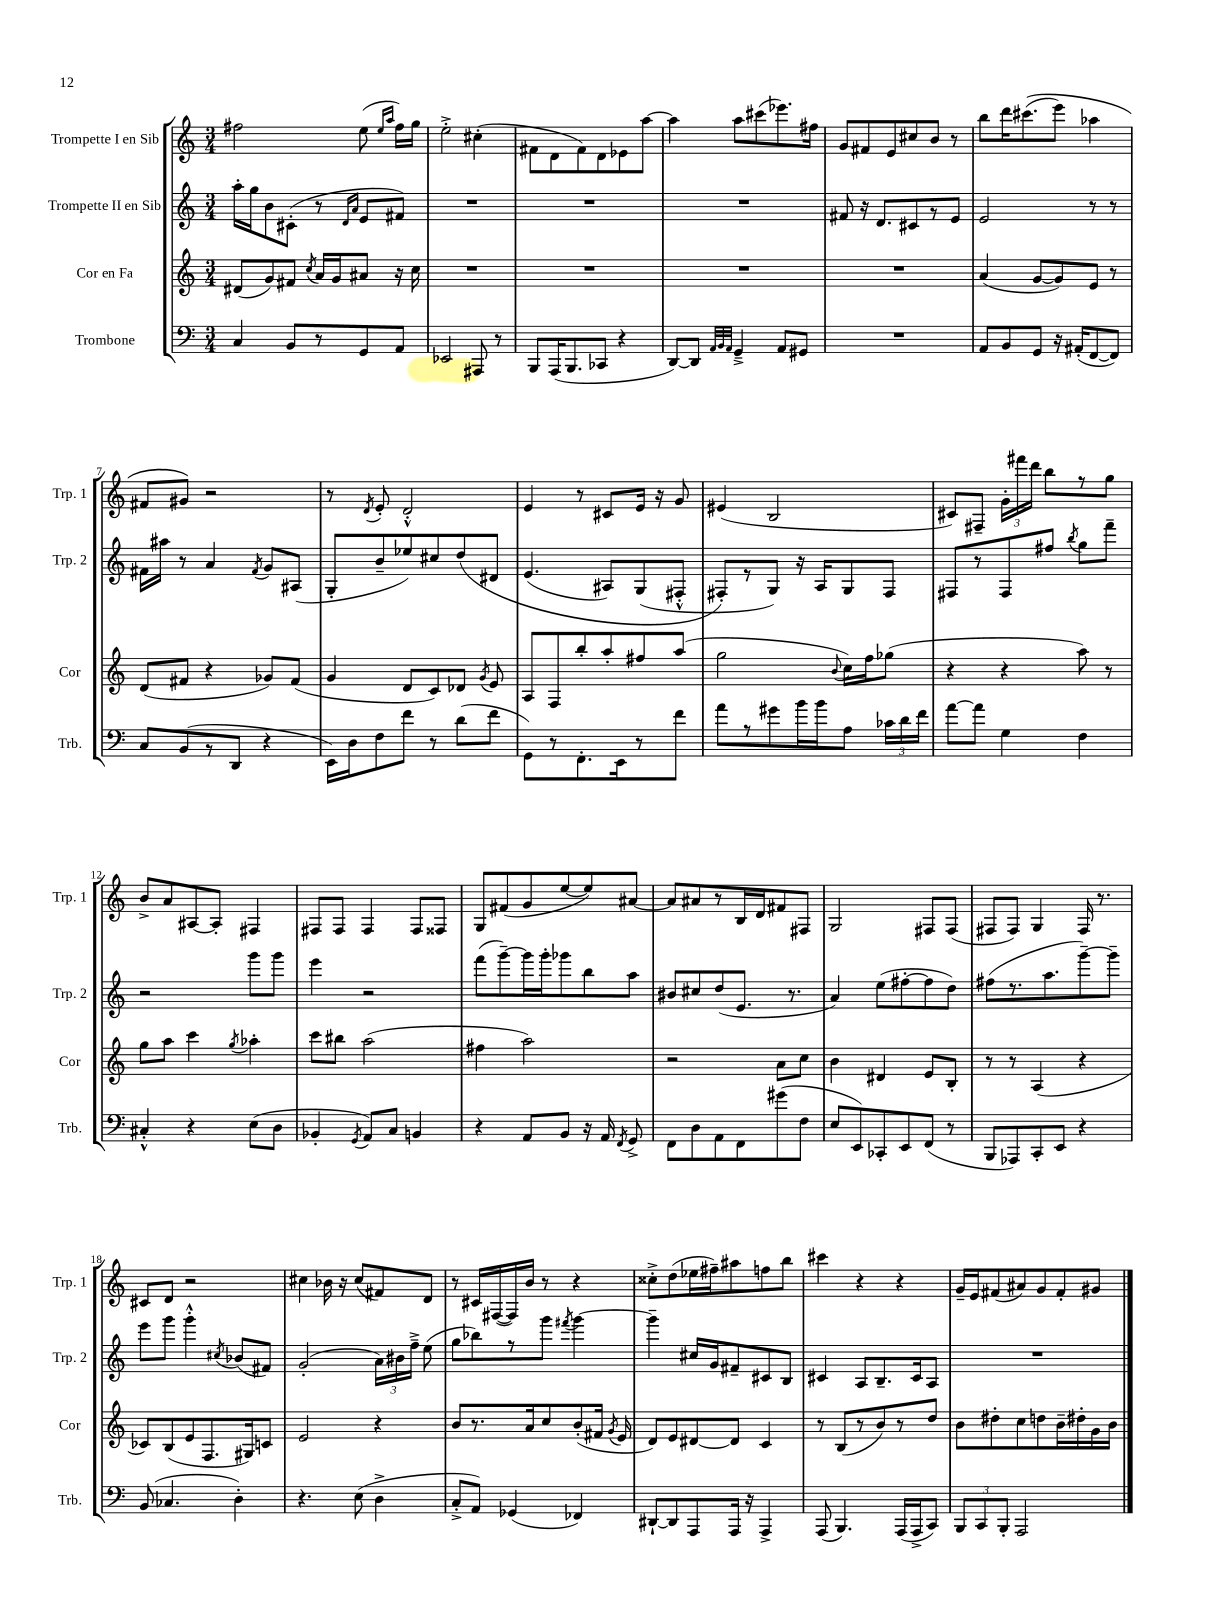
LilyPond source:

<<
\new StaffGroup <<
\new Staff = "s0" \with { instrumentName = "Trompette I en Sib" shortInstrumentName = "Trp. 1" } {
    \clef treble \key c \major \numericTimeSignature \time 3/4
    \autoBeamOff fis''2 e''8( \grace { e''16[ a''16] } fis''16[) g''16] |
    e''2-.-> cis''4-.( |
    fis'8[ d'8 fis'8) d'8 ees'8 a''8]~ |
    a''4 a''8[ cis'''8( ees'''8.) fis''16] |
    g'8[ fis'8 e'8 cis''8 b'8] r8 |
    b''8[ d'''16 cis'''8.(\( e'''8]) aes''4 |
    fis'8[ gis'8]\) r2 |
    r8 \acciaccatura { d'8 } e'8-. d'2-.-^ |
    e'4 r8 cis'8[ e'16] r16 g'8 |
    eis'4( b2 |
    cis'8[) fis8]-- \tuplet 3/2 { g'16[-. fis'''16 d'''16] } b''8[ r8 g''8] |
    b'8[-> a'8 ais8~ ais8]-. fis4 |
    fis8[ fis8] fis4 fis8[ fisis8] |
    g8[ fis'8( g'8 e''8~ e''8) ais'8]~ |
    ais'8[ ais'8 r8 b16 d'16 fis'8 fis8] |
    g2 fis8[ fis8]( |
    fis8[ fis8]) g4 fis16 r8. |
    cis'8[ d'8] r2 |
    cis''4 bes'16 r16 cis''8[( fis'8) d'8] |
    r8 cis'16[ fis16~( fis16) b'16] r8 r4 |
    cisis''8[-.-> d''8( ees''16 fis''16--) ais''8 f''8 b''8] |
    cis'''4 r4 r4 |
    g'16[-- e'16 fis'8( ais'8) g'8 fis'8-. gis'8] \bar "|." |
}
\new Staff = "s1" \with { instrumentName = "Trompette II en Sib" shortInstrumentName = "Trp. 2" } {
    \clef treble \key c \major \numericTimeSignature \time 3/4
    \autoBeamOff a''16[-. g''16 b'8 cis'8]-.( r8 \grace { d'16[ a'16] } e'8[ fis'8]) |
    R2. |
    R2. |
    R2. |
    fis'8 r16 d'8.[ cis'8 r8 e'8] |
    e'2 r8 r8 |
    fis'16[ ais''16] r8 a'4 \acciaccatura { fis'8 } g'8[ ais8]( |
    g8[-. b'8-- ees''8) cis''8 d''8\( dis'8] |
    e'4.( ais8[) g8( fis8]-.-^ |
    fis8[-.\) r8 g8]) r16 a16[ g8 fis8] |
    fis8[ r8 fis8 fis''8] \acciaccatura { b''8 } g''8[ f'''8]-- |
    r2 g'''8[ g'''8] |
    e'''4 r2 |
    f'''8[( g'''8~--) g'''16 g'''16-. ges'''8 b''8 a''8] |
    bis'8[ cis''8 d''8( e'8.] r8. |
    a'4) e''8[( fis''8~-. fis''8 d''8]) |
    fis''8[( r8. a''8. g'''8~--) g'''8]-- |
    e'''8[ g'''8] g'''4-.-^ \acciaccatura { cis''8 } bes'8[( fis'8]) |
    g'2-.( \tuplet 3/2 { a'16[) bis'16 f''16]---> } e''8( |
    g''8[ bes''8) r8 g'''8] \acciaccatura { fis'''8 } g'''4~ |
    g'''4-- cis''16[ g'16 fis'8-- cis'8 b8] |
    cis'4 a8[ b8.-- cis'16 a8] |
    R2. \bar "|." |
}
\new Staff = "s2" \with { instrumentName = "Cor en Fa" shortInstrumentName = "Cor" } {
    \clef treble \key c \major \numericTimeSignature \time 3/4
    \autoBeamOff dis'8[( g'8) fis'8] \acciaccatura { c''8 } a'16[ g'16 ais'8] r16 c''16 |
    R2. |
    R2. |
    R2. |
    R2. |
    a'4( g'8[~ g'8) e'8] r8 |
    d'8[( fis'8] r4 ges'8[) fis'8]( |
    g'4 d'8[ c'8) des'8] \acciaccatura { g'8 } e'8 |
    a8[ f8 b''8-. a''8-. fis''8 a''8]( |
    g''2 \appoggiatura { b'8 } c''16[) f''16 ges''8]( |
    r4 r4 a''8) r8 |
    g''8[ a''8] c'''4 \acciaccatura { g''8 } aes''4-. |
    c'''8[ bis''8] a''2( |
    fis''4 a''2) |
    r2 a'8[ c''8] |
    b'4 dis'4 e'8[ b8]-. |
    r8 r8 a4( r4 |
    ces'8[) b8( e'8 f8. gis16) c'8] |
    e'2 r4 |
    b'8[ r8. a'16 c''8 b'8-.( fis'16] \acciaccatura { g'8 } e'16 |
    d'8[) e'8 dis'8~ dis'8] c'4 |
    r8 b8[( r8 b'8) r8 d''8] |
    b'8[ dis''8-. c''8 d''8 b'16-- dis''16-. g'16 b'16] \bar "|." |
}
\new Staff = "s3" \with { instrumentName = "Trombone" shortInstrumentName = "Trb." } {
    \clef bass \key c \major \numericTimeSignature \time 3/4
    \autoBeamOff c4 b,8[ r8 g,8 a,8] |
    ees,2 ais,,8 r8 |
    b,,8[ a,,16( b,,8. ces,8] r4 |
    d,8[~) d,8] \grace { a,32[ b,32 a,32] } g,4---> a,8[ gis,8] |
    R2. |
    a,8[ b,8 g,8] r16 ais,16[-.( f,8~ f,8]) |
    c8[ b,8( r8 d,8] r4 |
    e,16[) d16 f8 f'8] r8 d'8[( f'8] |
    g,8[) r8 f,8.-. e,16 r8 f'8] |
    a'8[ r8 gis'8 b'16 b'16 a8] \tuplet 3/2 { ces'16[ d'16 f'16] } |
    a'8[~ a'8] g4 f4 |
    cis4-.-^ r4 e8[( d8] |
    bes,4-. \acciaccatura { g,8 } a,8[) c8] b,4 |
    r4 a,8[ b,8] r16 a,16 \acciaccatura { f,8 } g,8-> |
    f,8[ d8 a,8 f,8 gis'8( f8] |
    e8[ e,8) ces,8-. e,8 f,8]( r8 |
    b,,8[ aes,,8) c,8-. e,8] r4 |
    b,8( ces4. d4-.) |
    r4. e8( d4-> |
    c8[-.-> a,8]) ges,4( fes,4) |
    dis,8[~-! dis,8 a,,8 a,,16] r16 a,,4-> |
    a,,8( b,,4.) a,,16[( a,,16-> c,8]) |
    \tuplet 3/2 { b,,8[ c,8 b,,8]-. } a,,2 \bar "|." |
}
>>
>>
